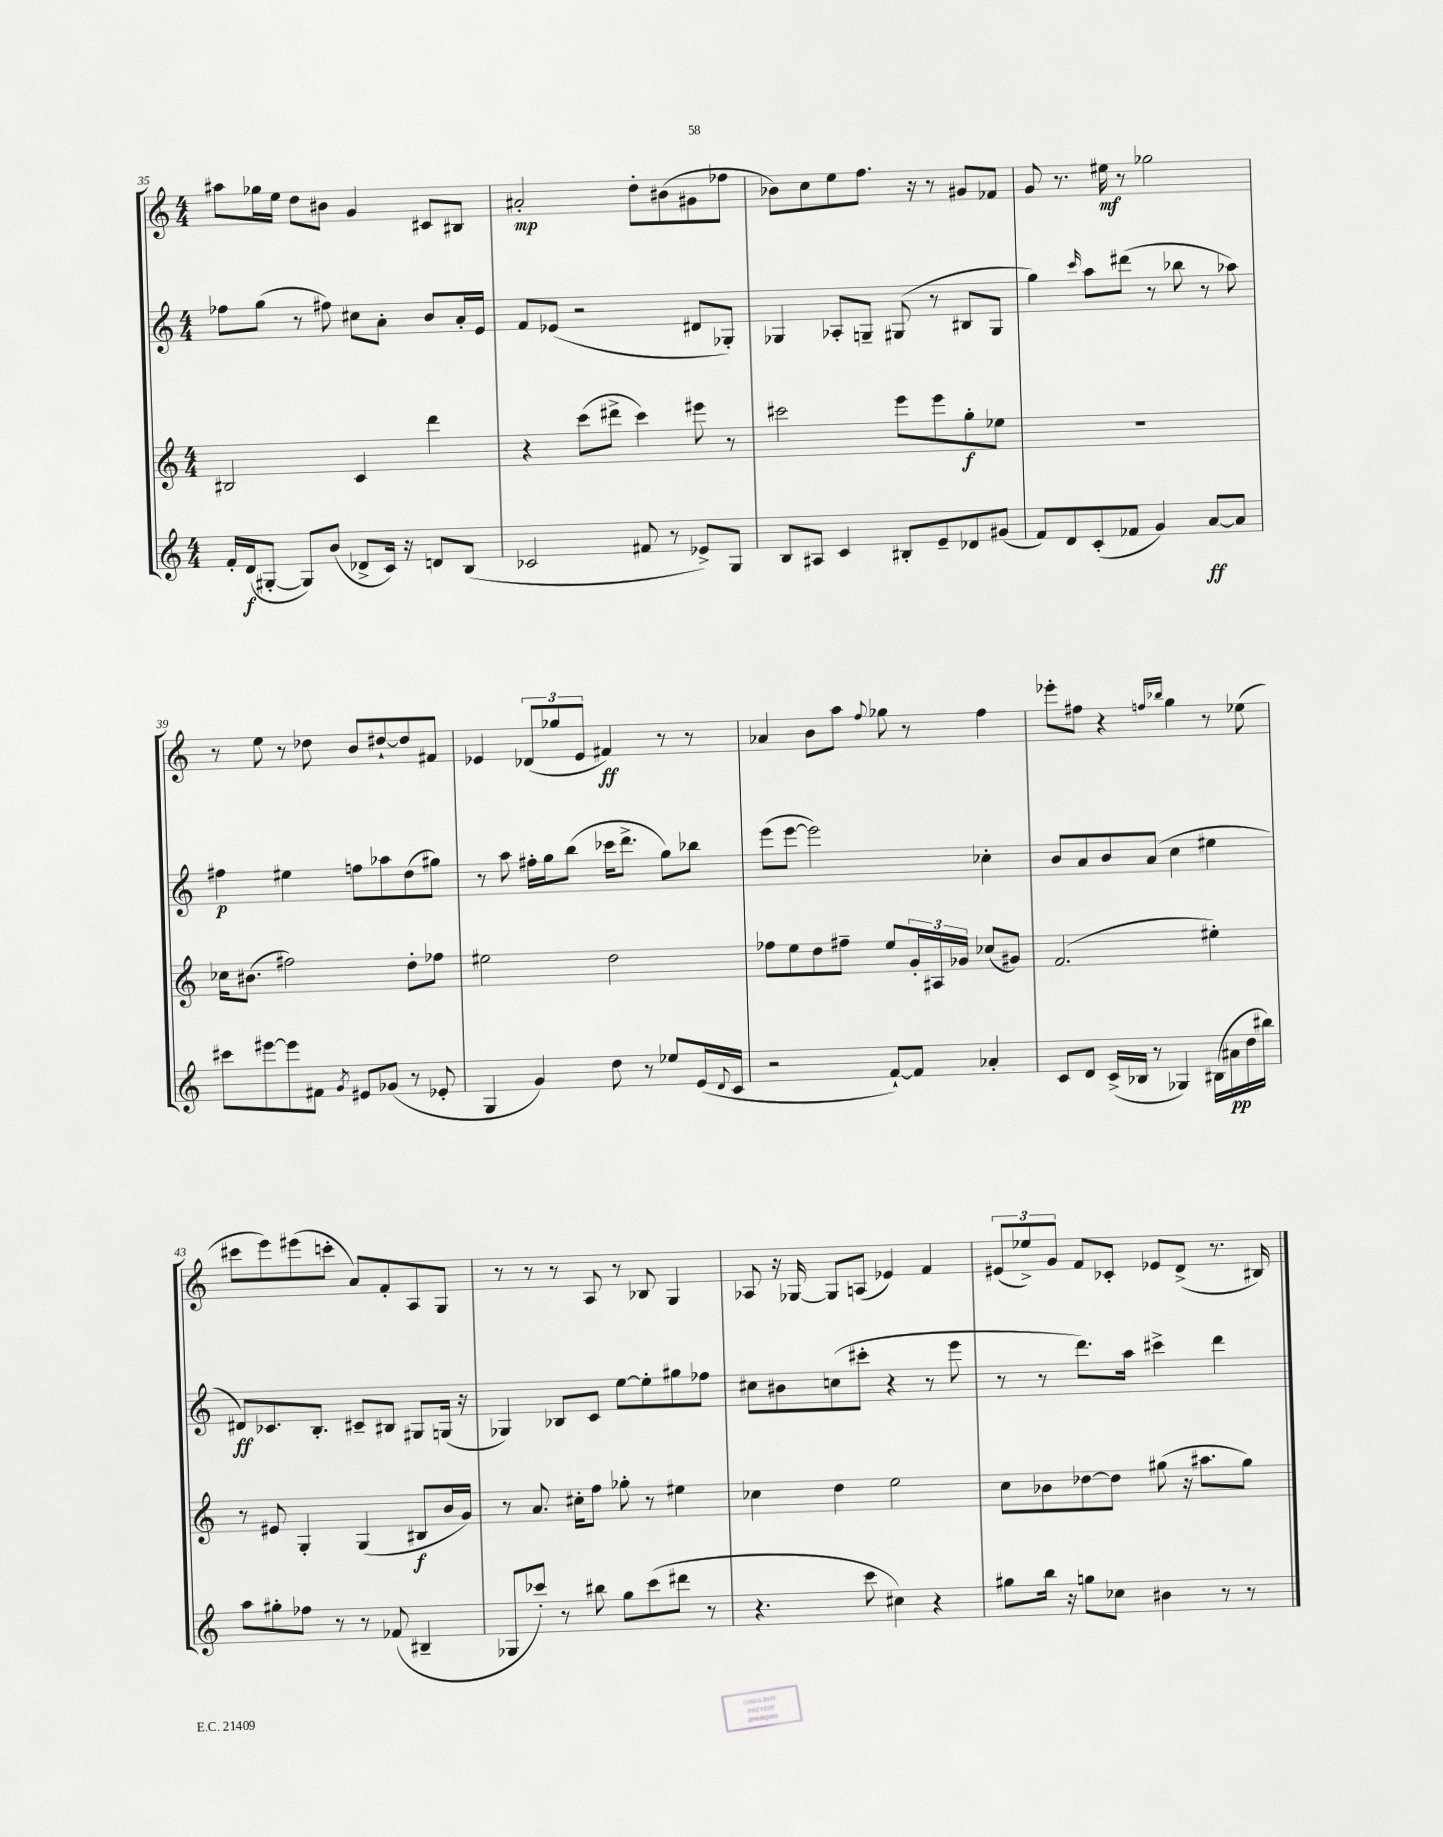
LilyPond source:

<<
\new StaffGroup <<
\new Staff = "s0" {
    \clef treble \key c \major \numericTimeSignature \time 4/4
    ais''8 ges''16 e''16 d''8 bis'8 g'4 cis'8 bis8 |
    ais'2-.\mp d''8-. bis'8( gis'8 fes''8 |
    bes'8) c''8 e''8 f''8. r16 r8 gis'8 fes'8 |
    g'8 r8. eis''16\mf r8 ges''2 |
    r8 e''8 r8 des''8 b'8 dis''8~-! dis''8 fis'8 |
    ees'4 \tuplet 3/2 { des'8( ges''8 ees'8 } fis'4\ff) r8 r8 |
    aes'4 b'8 a''8 \appoggiatura { f''8 } ges''8 r8 f''4 |
    ees'''8-. fis''8 r4 \grace { f''16 bes''16 } g''4 r8 ees''8( |
    cis'''8 e'''8) eis'''8( c'''8-. a'8) f'8-. a8 g8 |
    r8 r8 r8 a8 r8 bes8 g4 |
    aes8 r16 ges16~ ges8 a8( ees'4) f'4 |
    \tuplet 3/2 { eis'8( ees''8->) g'8 } f'8 ces'8-. ees'8 d'8->( r8. bis16) \bar "|." |
}
\new Staff = "s1" {
    \clef treble \key c \major \numericTimeSignature \time 4/4
    fes''8 g''8( r8 fis''8) cis''8 a'8-. b'8 a'16-. e'16 |
    f'8 ees'8( r2 dis'8 ges8-.) |
    ges4 aes8-. g8-- gis8( r8 bis8 gis8 |
    g''4) \grace { c'''16 } a''8 dis'''8( r8 bes''8 r8 aes''8) |
    fis''4\p eis''4 f''8 aes''8 d''8( gis''8) |
    r8 a''8 fis''16-. g''16 b''8( ces'''16 d'''8.-> g''8) bes''8 |
    e'''8( e'''8~ e'''2) ces''4-. |
    b'8 a'8 b'8 a'8( c''4 eis''4 |
    dis'8\ff) ces'8. b8.-. cis'8-- bis8 gis8 g16( r16 |
    ges4) bes8 c'8 e''8~ e''8-. gis''8 fes''8 |
    cis''8 bis'8 c''8( cis'''8-. r4 r8 e'''8 |
    r8 r8 d'''8.) a''16 cis'''4-> d'''4 \bar "|." |
}
\new Staff = "s2" {
    \clef treble \key c \major \numericTimeSignature \time 4/4
    bis2 c'4 d'''4 |
    r4 c'''8( dis'''8-> c'''4) eis'''8 r8 |
    cis'''2 e'''8 e'''8 g''8-.\f ees''8 |
    R1 |
    ces''16 bis'8.( fis''2) d''8-. fes''8 |
    eis''2 d''2 |
    fes''8 e''8 d''8 fis''8-- e''8 \tuplet 3/2 { g'16-. ais16 ges'16 } ces''8( gis'8) |
    f'2.( eis''4-.) |
    r8 eis'8 g4-. g4( bis8\f b'16 g'16) |
    r8 a'8. cis''16-. f''8 ges''8-. r8 eis''4 |
    ces''4 d''4 e''2 |
    c''8 bes'8 des''8~ des''8 gis''8( r16 ais''8. gis''8) \bar "|." |
}
\new Staff = "s3" {
    \clef treble \key c \major \numericTimeSignature \time 4/4
    f'16-. d'16\f( gis8~-. gis8) b'8( des'8-> c'16) r16 d'8 b8( |
    ces'2 fis'8 r8 ees'8->) g8 |
    b8 ais8 c'4 bis8-. e'8-- des'8 gis'8( |
    f'8) d'8 c'8-.( fes'8 g'4) a'8~\ff a'8 |
    cis'''8 eis'''8~ eis'''8 fis'8 \acciaccatura { g'8 } eis'8 ges'8( r8 ees'8-. |
    g4 g'4) d''8 r8 ees''8 e'16( \appoggiatura { d'8 } c'16 |
    r2 f'8~-!) f'8 aes'4-. |
    c'8 d'8 c'16->( bes16 r8 ges4) bis16( ais'16\pp d''16 bis''16) |
    a''8 gis''8-. fes''8 r8 r8 fes'8( bis4-- |
    ges8 ces'''8-.) r8 bis''8 g''8 ces'''8( dis'''8 r8 |
    r4. c'''8 cis''4) r4 |
    gis''8 b''16 r16 g''8 ces''8 bis'4 r8 r8 \bar "|." |
}
>>
>>
\layout { \context { \Score currentBarNumber = #35 } }
